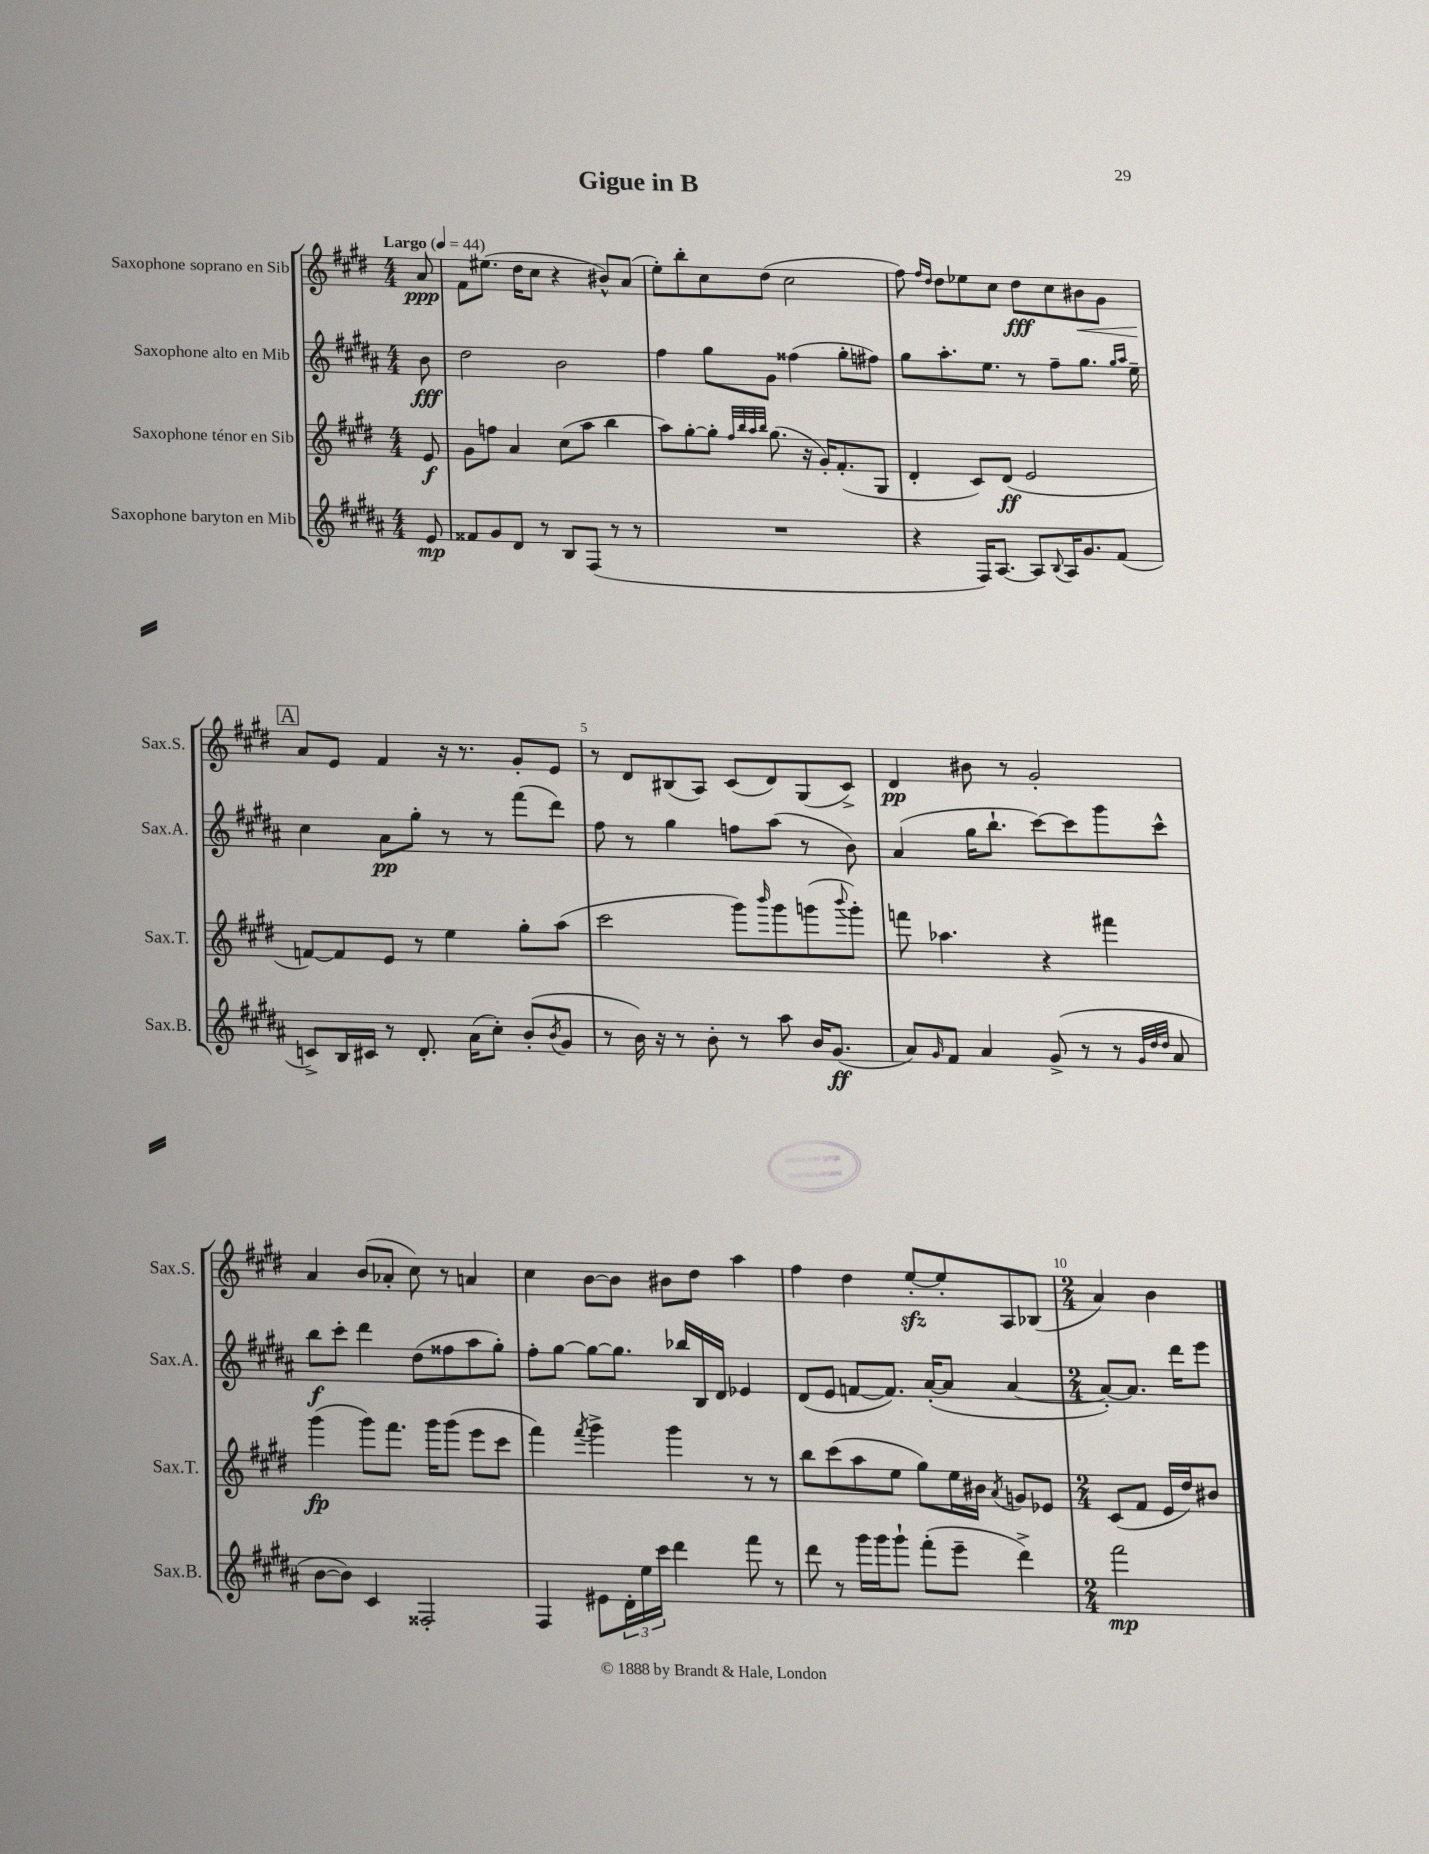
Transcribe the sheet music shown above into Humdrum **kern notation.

**kern	**kern	**kern	**kern
*staff4	*staff3	*staff2	*staff1
*clefG2	*clefG2	*clefG2	*clefG2
*k[f#c#g#d#a#]	*k[f#c#g#d#]	*k[f#c#g#d#a#]	*k[f#c#g#d#]
*M4/4	*M4/4	*M4/4	*M4/4
*MM44	*MM44	*MM44	*MM44
8e/	8e/	8b\	8a/
=	=	=	=
8f##/L	8g#\L	2dd#\	8f#\L
8g#/	8ff\J	.	(8.ee#\J
8d#/J	4a/	.	.
.	.	.	16dd#\LK
8r	.	.	8cc#\J
8B/L	(8cc#\L	2b\	4r
(8F#/J	8aa\J	.	.
8r	4bb\	.	8b#^^/L)
8r	.	.	(8a/J
=	=	=	=
1r	8aa\L)	4ff#\	8ee'\L)
.	[8gg#'\	.	8bb'\
.	8gg#'\]J	8gg#\L	8cc#\
.	32qqff#/LLL	.	.
.	32qqbb/	.	.
.	32qqaa/	.	.
.	32qqbb/JJJ	.	.
.	(8.gg#\	8g#\J	(8dd#\J
.	.	(4ff##\	2cc#\
.	16r	.	.
.	16g#'/LK)	.	.
.	(8.f#'/	.	.
.	.	8gg#'\L	.
.	8G#/J	8ff#\J)	.
=	=	=	=
4r	4d#'/	8gg#\L	8ff#\)
.	.	.	16qqff#/LL
.	.	.	16qqdd#/JJ
.	.	8.aa#'\	8dd#\L
16F#/LK)	8c#/L)	.	8ee-\
[8.A#/J	.	8.ee\J	.
.	(8d#/J	.	8cc#\J
8A#/]L	2e/	8r	8dd#\L
8qqB/	.	.	.
16A#/K	.	8ff#~\L	8cc#\
8.g#/	.	.	.
.	.	8.gg#\J	8b#\
(8f#/J	.	.	8g#\J
.	.	16qqgg#/LL	.
.	.	16qqaa#/JJ	.
.	.	16ee~\	.
=	=	=	=
8c^/L)	[8f/L)	4cc#\	8a/L
16B/L	8f/]	.	8e/J
16c#/JJ	.	.	.
8r	8e/J	8a#\L	4f#/
8.d#'/	8r	8gg#'\J	.
.	4ee\	8r	16r
(16a#\LK	.	.	8.r
8cc#'\J)	.	8r	.
(8b'/L	8gg#'\L	(8fff#\L	8g#'/L
8qb/	.	.	.
8g#/J	(8aa\J	8ddd#\J)	8e/J
=	=	=	=
8r	2ccc#\	8ff#\	8r
16b\)	.	8r	8d#/L
16r	.	.	.
8r	.	4gg#\	(8B#/
8b'\	.	.	8A/J)
8r	8ggg#\L)	8ff\L	(8c#/L
.	16qqbbb/	.	.
8aa#\	8ggg#\	(8aa#\J	8d#/)
16b/LK	(8ggg\	8r	(8G#/
(8.g#/J	.	.	.
.	8qqbbb/	.	.
.	8ggg'\J)	8b\)	8c#^/J)
=	=	=	=
8a#/L)	8fff\	(4a#/	4d#/
16qqg#/	.	.	.
8f#/J	4.aa-\	.	.
4a#/	.	16gg#\LK	8b#\
.	.	8.bb`\J	.
.	.	.	8r
(8g#^/	4r	[8ccc#\L)	2g#'/
8r	.	8ccc#\]	.
8r	4fff#\	8ggg#\	.
32qqg#/LLL	.	.	.
32qqdd#/	.	.	.
32qqdd#/JJJ	.	.	.
8a#/	.	8ccc#^^\J	.
=	=	=	=
[8b\L	(4ggg#\	8bb\L	4a/
8b\]J)	.	8ccc#'\J	.
4c#/	8ggg#\L)	4ddd#\	(8b/L
.	8.fff#\J	.	8a-'/J
2F##'/	.	(8dd#\L	8cc#\)
.	16ggg#\LK	.	.
.	(8ggg#\J	8ff##\	8r
.	8eee\L	8aa#\	4a/
.	8ccc#\J	8gg#'\J)	.
=	=	=	=
4F#/	4fff#\)	8ff#'\L	4cc#\
.	.	[8gg#\J	.
.	8qfff#/	.	.
8e#\L	4ggg#^\	8gg#\_L	[8b\L
24d#'\L	.	8.gg#\]J	8b\]J
24ee\	.	.	.
24ccc#\JJ	.	.	.
4ddd#\	4ggg#\	.	8b#\L
.	.	16bb-/LL	.
.	.	16B/	8dd#\J
.	.	16d#/JJ	.
8fff#\	8r	4e-/	4aa\
8r	8r	.	.
=	=	=	=
8ddd#\	8bb\L	(8d#/L	4ff#\
8r	(8ccc#\	8e/J	.
16ggg#\LL	8aa\	[8f/L	4dd#\
16ggg#\J	.	.	.
8ggg#`\J	8ee\J	8.f/]J)	.
(8fff#'\L	8gg#\L)	.	[8ee'/L
.	.	([16a#'/LK	.
8eee~\J	16ee\L	8a#/]J	8ee'/]
.	16b#\JJ	.	.
.	8qa/	.	.
4ddd#^\)	8g/L	[4a#/	8A/
.	8e-/J	.	(8B-/J
=	=	=	=
*M2/4	*M2/4	*M2/4	*M2/4
2fff#\	(8c#/L	8a#'/_L)	4a/)
.	8f#/J	8.a#/]J	.
.	16e/LL	.	4b\
.	16dd#/J)	16ddd#\LK	.
.	8b#/J	8eee\J	.
==	==	==	==
*-	*-	*-	*-
